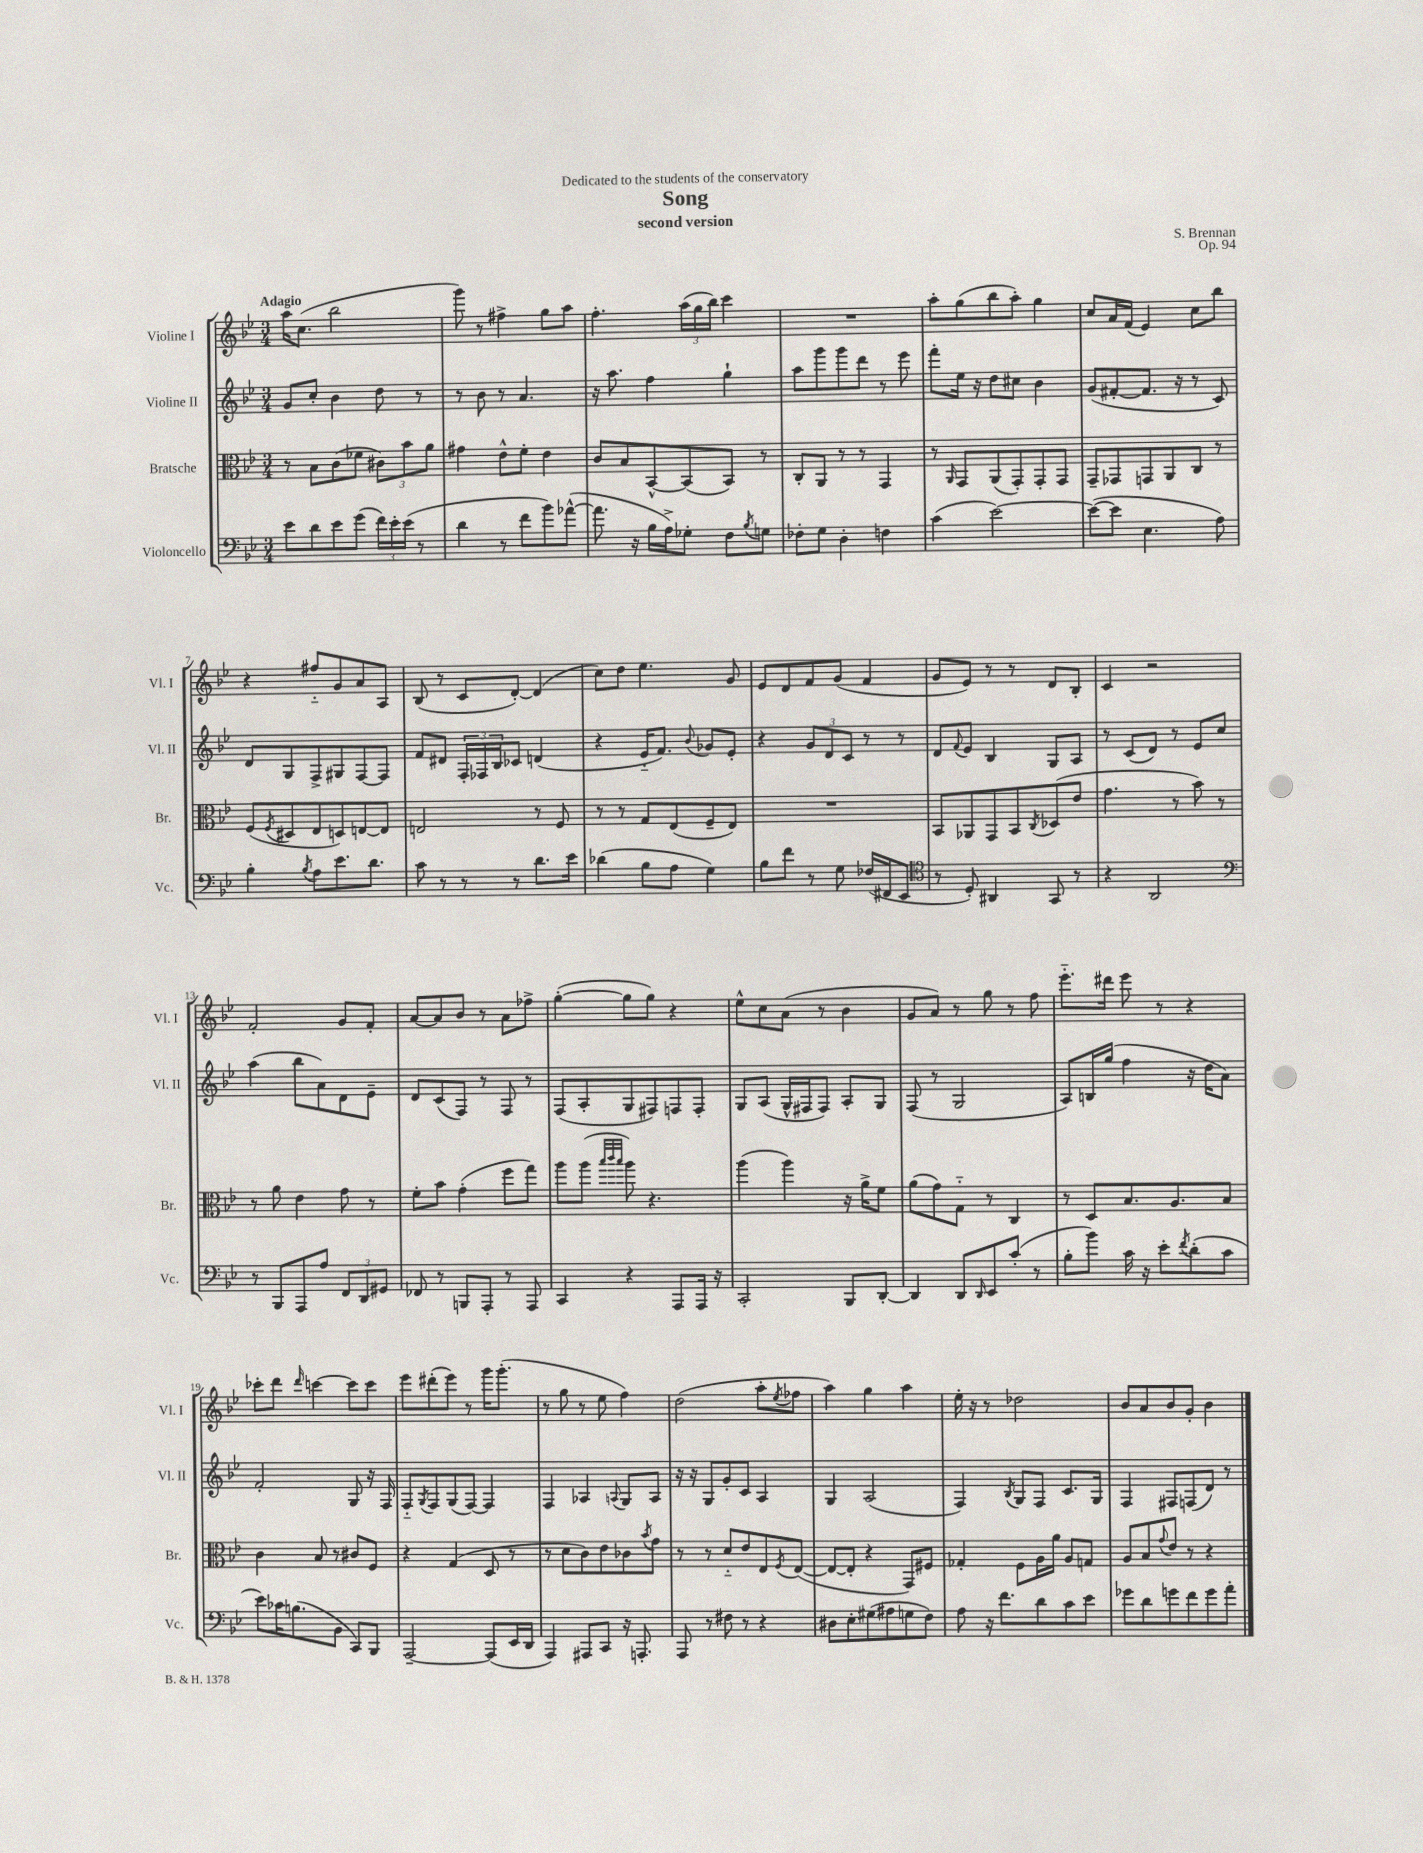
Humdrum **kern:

**kern	**kern	**kern	**kern
*part4	*part3	*part2	*part1
*staff4	*staff3	*staff2	*staff1
*I"Violoncello	*I"Bratsche	*I"Violine II	*I"Violine I
*I'Vc.	*I'Br.	*I'Vl. II	*I'Vl. I
*clefF4	*clefC3	*clefG2	*clefG2
*k[b-e-]	*k[b-e-]	*k[b-e-]	*k[b-e-]
*M3/4	*M3/4	*M3/4	*M3/4
=1	=1	=1	=1
!	!	!	!LO:TX:a:B:t=Adagio
8e-\L	8r	8g/L	16aa\KL
.	.	.	(8.cc\J
8d\	8B-\L	8cc'/J	.
8e-\	(8c\	4b-\	2bb-\
(8g\J	8f-X\J	.	.
24f\LL)	12c#X\L)	8dd\	.
24e-'\	.	.	.
(24e-\JJ	12b-\	.	.
8r	.	8r	.
.	12a\J	.	.
=2	=2	=2	=2
4d\	4g#X\	8r	8ggg\)
.	.	8b-\	8r
8r	8e-^^\L	8r	4ff#X^\
8f\L	8f'\J	4.a/	.
8b-\)	4e-\	.	8gg\L
([8a-X^^\J	.	.	8aa\J
=3	=3	=3	=3
8.a-\]	8c/L	16r	4.ff'\
.	.	8.aa\	.
.	8B-/	.	.
16r	.	.	.
16B-\LL	[8BB-^^/	4ff\	.
16A^\J)	.	.	.
8G-X'\J	(8BB-/]	.	(24aa\LL
.	.	.	24gg\
.	.	.	24bb-\JJ)
8F\L	8BB-/J)	4gg`\	4ccc\
8qB-/	.	.	.
8Gn\J	8r	.	.
=4	=4	=4	=4
8F-X'\L	8C'/L	8aa\L	2.r
8G\J	8AA/J	8ggg\	.
4D'\	8r	8ggg\	.
.	8r	8ddd\J	.
4Fn\	4GG/	8r	.
.	.	8eee-\	.
=5	=5	=5	=5
(4c\	8r	8fff'\L	8aa'\L
.	16qqAA/	.	.
.	8GG/L	16ee-\Jk	(8gg\
.	.	16r	.
[2e-\)	(8AA/	8dd\L	8bb-\
.	8GG'/)	8cc#X\J	8aa'\J)
.	8GG'/	4b-\	4gg\
.	8GG/J	.	.
=6	=6	=6	=6
(8e-\L_	8GG~/L	(8g/L	8cc/L
8e-\J]	8GG-X/	[8f#X'/	16a/L
.	.	.	(16f/JJ
4.E-\	8GGn/	8.f#/J]	4e-/)
.	8AA/	.	.
.	.	16r	.
.	8C/J	8r	8cc\L
8A\)	8r	8c/)	8bb-\J
!!LO:LB:g=z
=7	=7	=7	=7
4B-'\	(8F/L	8d/L	4r
.	8qF/	.	.
.	8D#X/	8G/	.
8qB-/	.	.	.
8A\L	8E-/	8F^/	8ff#X/L
8.e-\	8Dn/)	8G#X/	8g/
.	[8En/	[8F/	8a/
8.d\J	.	.	.
.	8E/J]	8F/J]	8A/J
=8	=8	=8	=8
8c\	2En/	8f/L	(8B-/
8r	.	8d#X/J	8r
8r	.	24F'/LL	8c/L
.	.	24F-X/	.
.	.	24B-/J	.
8r	.	8c-X/J	[8d'/J)
8.d\L	8r	(4dn/	(4d/]
.	8F/	.	.
16e-\Jk	.	.	.
=9	=9	=9	=9
(4d-X\	8r	4r	8cc\L)
.	8r	.	8dd\J
8B-\L	8G/L	16e-/KL	4.ee-\
.	.	8.f/J)	.
8A\J	(8E-/	.	.
.	.	8qqb-/	.
4G\)	8F~/	8g-X/L	.
.	8E-/J)	8e-'/J	8g/
=10	=10	=10	=10
8B-\L	2.r	4r	8e-/L
8f\J	.	.	8d/
8r	.	12g/L	8f/
.	.	12d/	.
8G\	.	.	(8g/J
.	.	12c/J	.
(16F-X/LL	.	8r	4f/
16FF#X/J	.	.	.
8EE-/J	.	8r	.
=11	=11	=11	=11
*clefC4	*	*	*
8r	8BB-/L	8d/L	8g/L
.	.	8qqf/	.
8D'/)	8AA-X/	8e-/J	8e-/J)
4AA#X/	8GG/	4B-/	8r
.	8BB-/	.	8r
.	8qC/	.	.
8GG/	(8D-X/	8G/L	8d/L
8r	8e-/J	8A/J	8B-'/J
=12	=12	=12	=12
4r	4.g\	8r	4c/
.	.	(8c/L	.
2AA/	.	8d/J)	2r
.	8r	8r	.
.	8b-\)	8e-/L	.
.	8r	8cc/J	.
!!LO:LB:g=z
=13	=13	=13	=13
*clefF4	*	*	*
8r	8r	(4aa\	2f'/
8BBB-/L	8a\	.	.
8AAA/	4e-\	8bb-\L	.
8A/J	.	8a\)	.
12FF/L	8g\	8d\	8g/L
12DD/	.	.	.
.	8r	8e-~\J	8f'/J
12GG#X/J	.	.	.
=14	=14	=14	=14
8FF-X/	8f'\L	8d/L	[8a/L
8r	8b-\J	(8c/	8a/]
8BBBn/L	(4g'\	8F/J)	8b-/J
8AAA'/J	.	8r	8r
8r	8ff\L	8F/	8a\L
8AAA/	8gg\J)	8r	8ff-X^\J
=15	=15	=15	=15
4CC/	8aa\L	(8F/L	([4gg'\
.	(8aa\J	8A'/	.
.	32qqbb-/LLL	.	.
.	32qqccc/	.	.
.	32qqbb-/JJJ	.	.
4r	8aa\)	8G/	8gg\L]
.	4.r	8F#X/)	8gg\J)
8AAA/L	.	8Fn/	4r
16AAA/Jk	.	8F'/J	.
16r	.	.	.
=16	=16	=16	=16
2CC'/	(4aa\	8G/L	8ee-^^\L
.	.	(8A/J	8cc\
.	4aa\)	16G^^/LL	(8a\J
.	.	16F#X/J	.
.	.	8F#/J)	8r
8BBB-/L	16r	8A'/L	4b-\
.	16a^\KL	.	.
[8DD'/J	8f\J	8G/J	.
=17	=17	=17	=17
4DD/]	(8a\L	(8F/	8g/L
.	8g\)	8r	8a/J)
8DD/L	8G\J	2G/	8r
16qqDD/	.	.	.
8EE-/	8r	.	8gg\
(8c'/J	4C/	.	8r
8r	.	.	8ff\
=18	=18	=18	=18
8B-'\L	8r	8A/L)	8.eee-\L
8b-\J)	8D/L	16Bn/L	.
.	.	(16gg/JJ	16ddd#X\Jk
16c\	8.B-/	4ff\	8eee-\
16r	.	.	.
8e-'\L	.	.	8r
.	8.A/	.	.
8qf/	.	.	.
(8d'\	.	16r	4r
.	.	16dd\KL	.
8c\J	8B-/J	8a\J)	.
!!LO:LB:g=z
=19	=19	=19	=19
8e-\L)	4c\	2f'/	8ccc-X'\L
16c-X\K	.	.	8ddd\J
(8.Bn\	.	.	.
.	.	.	16qqddd/
.	8B-/	.	[4cccn\
8BB-\J	8r	.	.
8CC/L)	8c#X/L	8G/	8ccc\L]
8BBB-/J	8F/J	16r	8ccc\J
.	.	16F/	.
=20	=20	=20	=20
[2AAA~/	4r	8F/L	8eee-\L
.	.	8qG/	.
.	.	8F/	(8ddd#X'\
.	(4G/	(8G/	8eee-\J)
.	.	[8F/J)	8r
(8AAA/L]	8D/	4F/]	16ggg\KL
.	.	.	(8.ggg'\J
16EE-/L	8r	.	.
16DD/JJ	.	.	.
=21	=21	=21	=21
4AAA/)	8r	4F/	8r
.	8d\L	.	8gg\
8AAA#X/L	8c\)	4A-X/	8r
8CC/J	8e-\	.	8ee-\
.	.	8qqAn/	.
16r	8c-X\	8G/L	4ff\)
8.AAAn'/	.	.	.
.	8qb-/	.	.
.	8g\J	8A/J	.
=22	=22	=22	=22
8AAA/	8r	16r	(2dd\
.	.	16r	.
8r	8r	8G/L	.
8F#X\	8d/L	8g'/	.
8r	8e-/	8c/J	.
4r	8E-/	4A/	8aa'\L
.	8qF/	.	8qee-/
.	([8E-/J	.	8ff-X\J
=23	=23	=23	=23
8D#X\L	8E-/L_	4G/	4aa\)
8E-'\	8E-'/J]	.	.
(8G#X\	4r	(2A/	4gg\
8A#X\	.	.	.
8Gn\	8GG/L)	.	4aa\
8F\J)	8F#X/J	.	.
=24	=24	=24	=24
8A\	4G-X'/	4F/)	16ee-'\
.	.	.	16r
16r	.	.	8r
8.f\L	.	.	.
.	.	8qB-/	.
.	8F\L	8G/L	2dd-X\
8d\	16A\L	8F/J	.
.	16a\JJ	.	.
8c\	8A/L	8.c/L	.
8e-\J	8Gn/J	.	.
.	.	16G/Jk	.
=25	=25	=25	=25
8g-X\L	8A/L	4F/	8b-/L
8d\	8B-/	.	8a/
.	8qqg/	.	.
8gn\	8e-/J	8F#X/L	8b-/
8f\	8r	(8Fn/	8g'/J
8g\	4r	8d/J)	4b-\
8a'\J	.	8r	.
==	==	==	==
*-	*-	*-	*-
